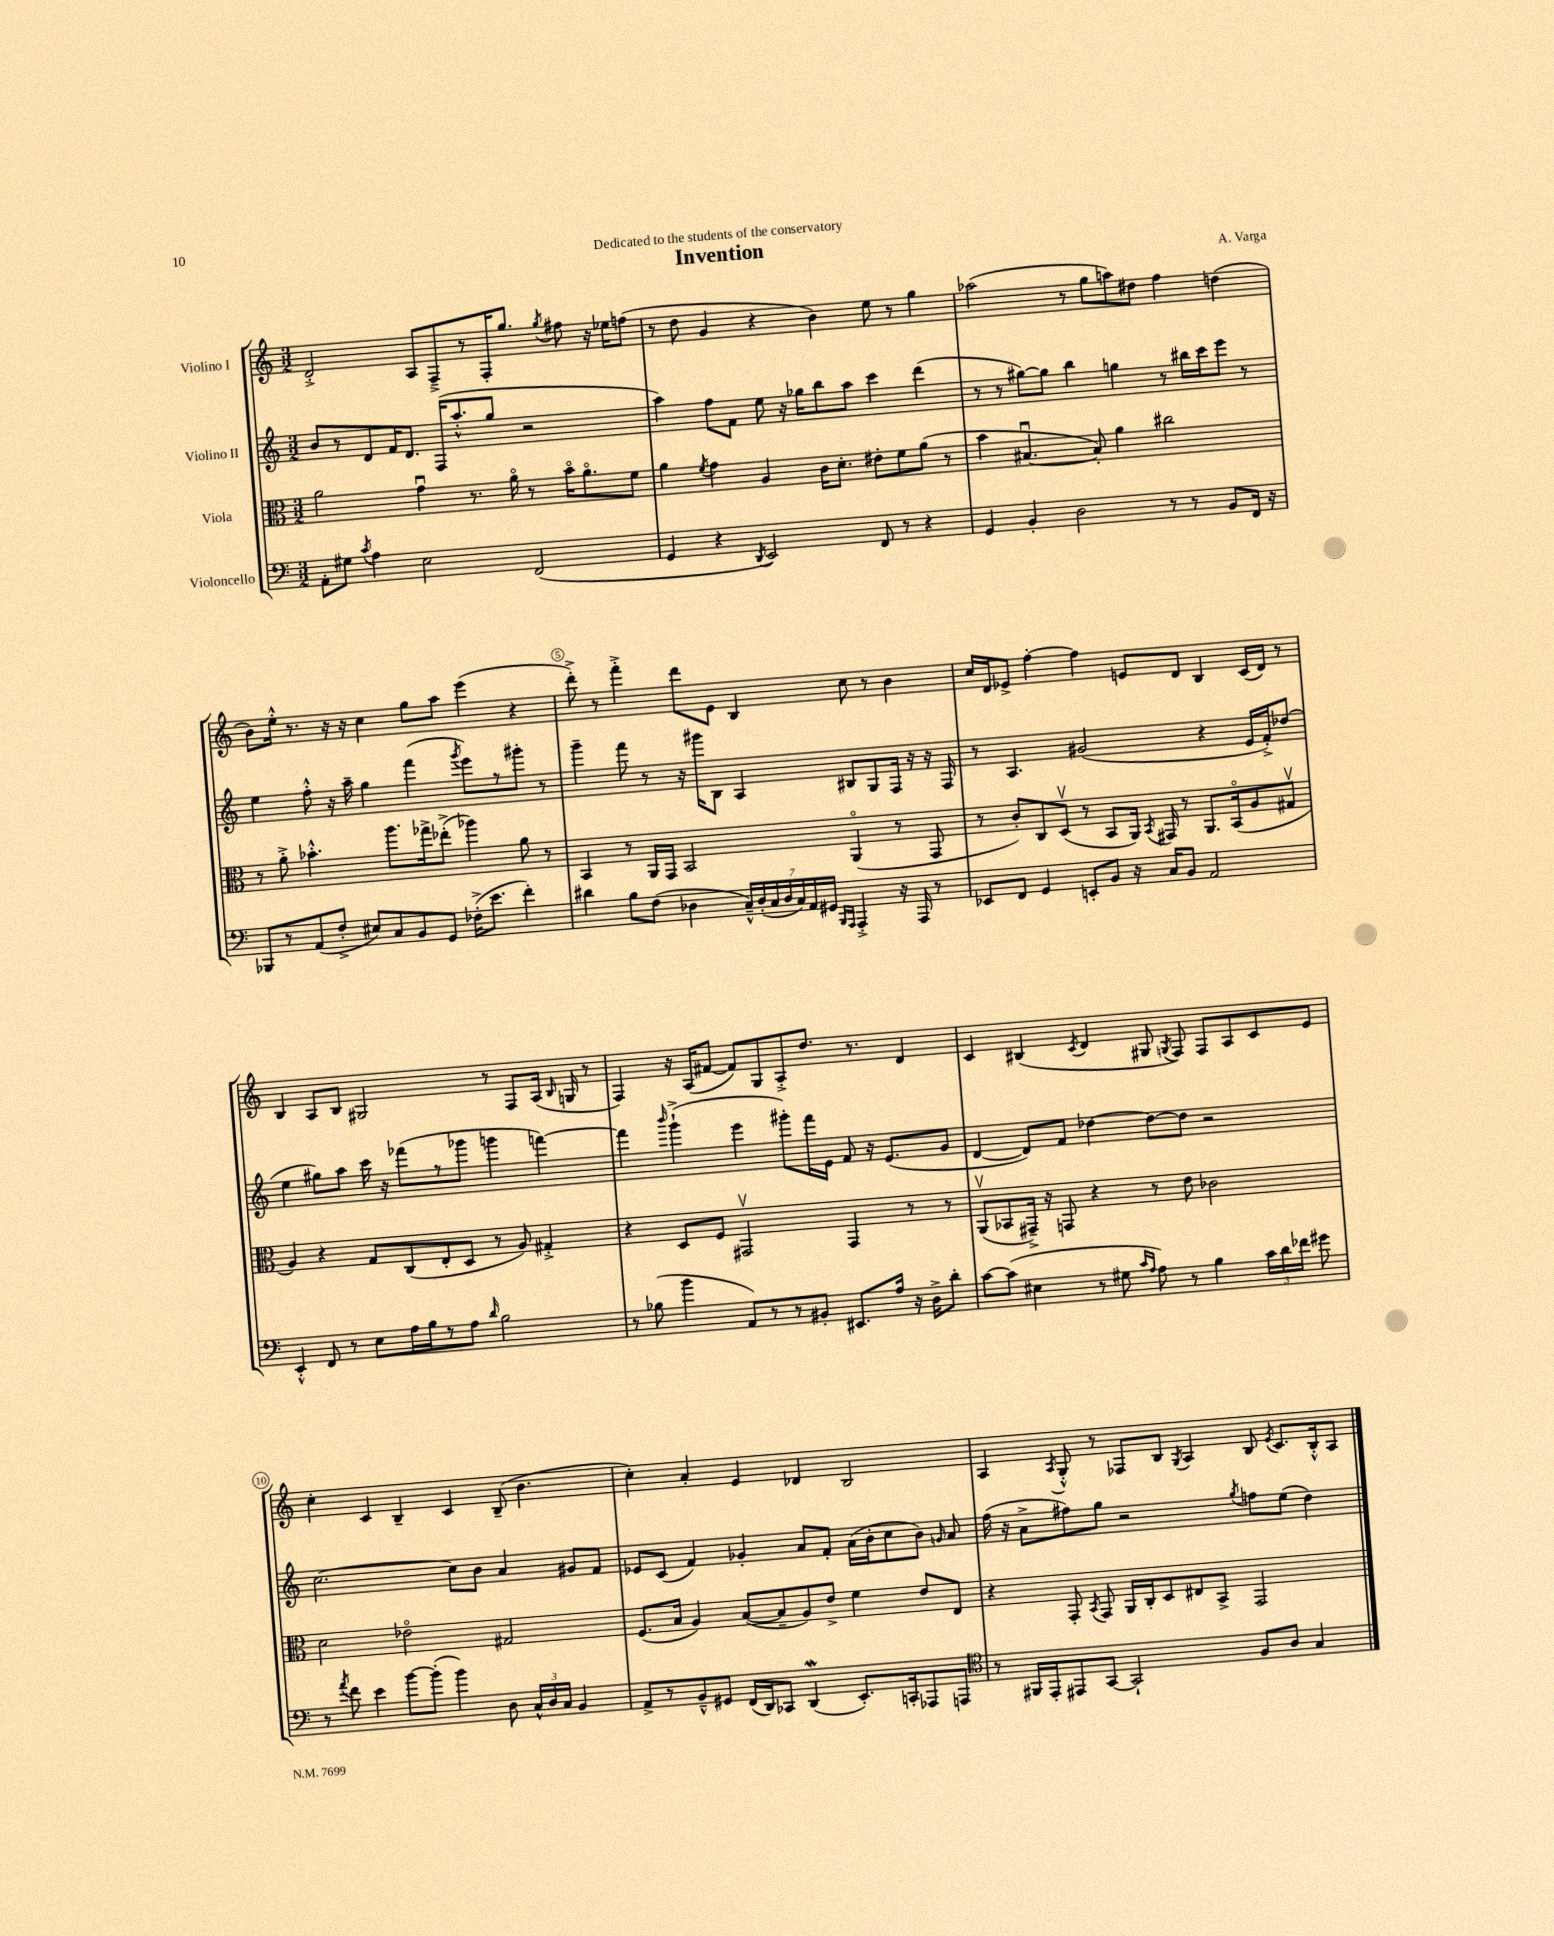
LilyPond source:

\header { title = "Invention" composer = "A. Varga" dedication = "Dedicated to the students of the conservatory" }
<<
\new StaffGroup <<
\new Staff = "s0" \with { instrumentName = "Violino I" } {
    \clef treble \key c \major \numericTimeSignature \time 3/2
    \autoBeamOff d'2-.-> a8[ f8---> r8 f16-. g''8.] \acciaccatura { g''8 } fis''8 r16 ees''16[ f''8]( |
    r8 d''8 g'4 r4 b'4) e''8 r8 g''4 |
    aes''2( r8 g''8[ a''8) dis''8] f''4 d''4( |
    b'8[) e''16]-.-^ r8. r16 r16 c''4 g''8[ a''8] e'''4( r4 |
    d'''8-.->) r8 f'''4-.-> d'''8[ e'8] b4 c''8 r8 b'4 |
    c''16[ d'16 ees'8]-> f''4~-. f''4 e'8[ d'8] b4 c'16[( d'16]) r8 |
    b4 a8[ b8] gis2 r8 f8[ a16]( \grace { b16 } g16 r8 |
    f4) r16 a16[( fis'8]~ fis'8[) g8 a8-.-> d''8.] r8. d'4 |
    c'4 bis4( \acciaccatura { c'8 } d'4 gis8 \acciaccatura { g8 } f8) f8[ a8 c'8 e'8] |
    c''4-. c'4 b4-- c'4 b8--( b'4. |
    c''4-.) a'4-. e'4 des'4 b2 |
    a4 \acciaccatura { a8 } g8-.-^ r8 fes8[ b8] \acciaccatura { g8 } a4 b8 \acciaccatura { e'8 } c'8.[ b16-.-^ a8] \bar "|." |
}
\new Staff = "s1" \with { instrumentName = "Violino II" } {
    \clef treble \key c \major \numericTimeSignature \time 3/2
    \autoBeamOff b'8[ r8 d'8 f'16 d'8.] f16[( a''8.-.-^ g''8] r2 |
    a''4) f''8[ f'8] e''8 r16 ges''16[ b''8 a''8] c'''4 d'''4( |
    r8 r8 gis''8[~) gis''8] b''4 g''4 r8 bis''16[ c'''16 e'''8] r8 |
    e''4 f''8-.-^ r16 a''16-- g''4 f'''4( \acciaccatura { g'''8 } e'''8[) r8 gis'''8]-. r8 |
    g'''4-- f'''8 r8 r16 gis'''16[ b8] a4 bis8[ g8 f16] r16 r16 f16 |
    r8 a4. gis'2( r4 e'16[ f'16-.->) des''8]( |
    e''4 gis''8[) a''8] c'''16 r16 fes'''8[( r8 ges'''8] g'''4 f'''4~) |
    f'''4 \grace { b'''16 } g'''4-!->( e'''4 gis'''8[-.) f'''16 e'16] f'8 r16 e'8.[( g'8] |
    d'4~ d'8[) f'8] des''4~ des''8[~ des''8] r2 |
    c''2.~ c''8[ b'8] a'4 gis'8[ f'8] |
    ees'8[ c'8]( f'4) ges'4-. a'8[ f'8]-. a'16[( b'16-. c''8 b'8]) \grace { g'16 } a'8 |
    f''16( r16 a'8[-> fis''8) g''8] r2 \acciaccatura { g''8 } f''8[ e''8]( d''4) \bar "|." |
}
\new Staff = "s2" \with { instrumentName = "Viola" } {
    \clef alto \key c \major \numericTimeSignature \time 3/2
    \autoBeamOff a'2 g'4\downbow r8. a'16\flageolet r8 b'16[\flageolet a'8.\flageolet f'8] |
    a'4 \acciaccatura { f'8 } g'4 a4 c'16[ d'8.]-. eis'8[-. f'8 a'8]( r8 |
    b'4 bis4.~\downbow bis8-.) a'4 cis''2 |
    r8 a'8-.-> bes'4.-.-^ a''8.[ ges''16-> ees''8]-.->( aes''4) a'8 r8 |
    b,4 r8 a,16[ g,16] b,2 a,4\flageolet( r8 g,8 |
    r8 c'8[-.) c8 d8]\upbow( r8 b,8[ a,16]) \acciaccatura { b,8 } gis,16 r8 a,8.[ b,16\flageolet( a8 gis8]\upbow |
    a4) r4 g8[ c8( e8-. d8] r8 a8) gis4-.-> |
    r4 d8[ f8] gis,2\upbow gis,4 r8 r8 |
    a,8[\upbow( bes,8 gis,16]--->) r16 g,8 r4 r8 e'8 ces'2 |
    d'2 ees'2\flageolet gis2 |
    f8.[( b16] a4) b8[~( b8-- a8) e'8]-> f'4 e'8[ e8] |
    r4 g,8-. \acciaccatura { b,8 } g,8 a,16[ c16-. d8 eis8 b,8]-> g,2 \bar "|." |
}
\new Staff = "s3" \with { instrumentName = "Violoncello" } {
    \clef bass \key c \major \numericTimeSignature \time 3/2
    \autoBeamOff a,8[-. gis8] \acciaccatura { c'8 } a4 e2 f,2( |
    g,4 r4 \acciaccatura { d,8 } e,2) f,8 r8 r4 |
    g,4 b,4-. d2 r8 r8 b,8[ f,16] r16 |
    bes,,8[ r8 a,8( f8]-.-> eis8[) c8 b,8 g,8] fes16[-.->( e'8.] f'4-.) |
    dis'4 b8[ f8]( des4 \tuplet 7/4 { c16[---^) des16-.( c16 des16 c16) a,16 gis,16] } \grace { b,,16[ a,,16] } a,,4-.-> r16 a,,16 r8 |
    ees,8[ f,8] g,4 e,8[-. b,8] r16 c16[ b,8] a,2 |
    e,4-.-^ f,8 r8 e8[ a16 b16 r8 a8] \grace { d'16 } b2 |
    r8 bes8( b'4 a,8[) r8 r8 bis,8]-. eis,8.[ a16] r16 d16[-> d'8]-. |
    c'8[~ c'8]( eis4 r8 gis8 \grace { c'16[ a16] } a8) r8 b4 \tuplet 3/2 { c'16[ d'16 fes'16] } gis'8 |
    r8 \acciaccatura { a'8 } f'8 e'4 b'8[~ b'8]-.( b'4) d8 \tuplet 3/2 { c16[-^ d16 c16] } b,4 |
    a,8[-> r8 b,8---^ gis,8] f,16[( d,16) ces,8] d,4\mordent( e,8.[-.) c,16-. aes,,8 a,,8] |
    \clef tenor r8 fis,16[ e,16-. eis,8 g,8]~ g,2-! f8[ a8] g4 \bar "|." |
}
>>
>>
\layout { \context { \Score \override BarNumber.break-visibility = ##(#f #t #t) barNumberVisibility = #(every-nth-bar-number-visible 5) \override BarNumber.stencil = #(make-stencil-circler 0.1 0.3 ly:text-interface::print) } }
